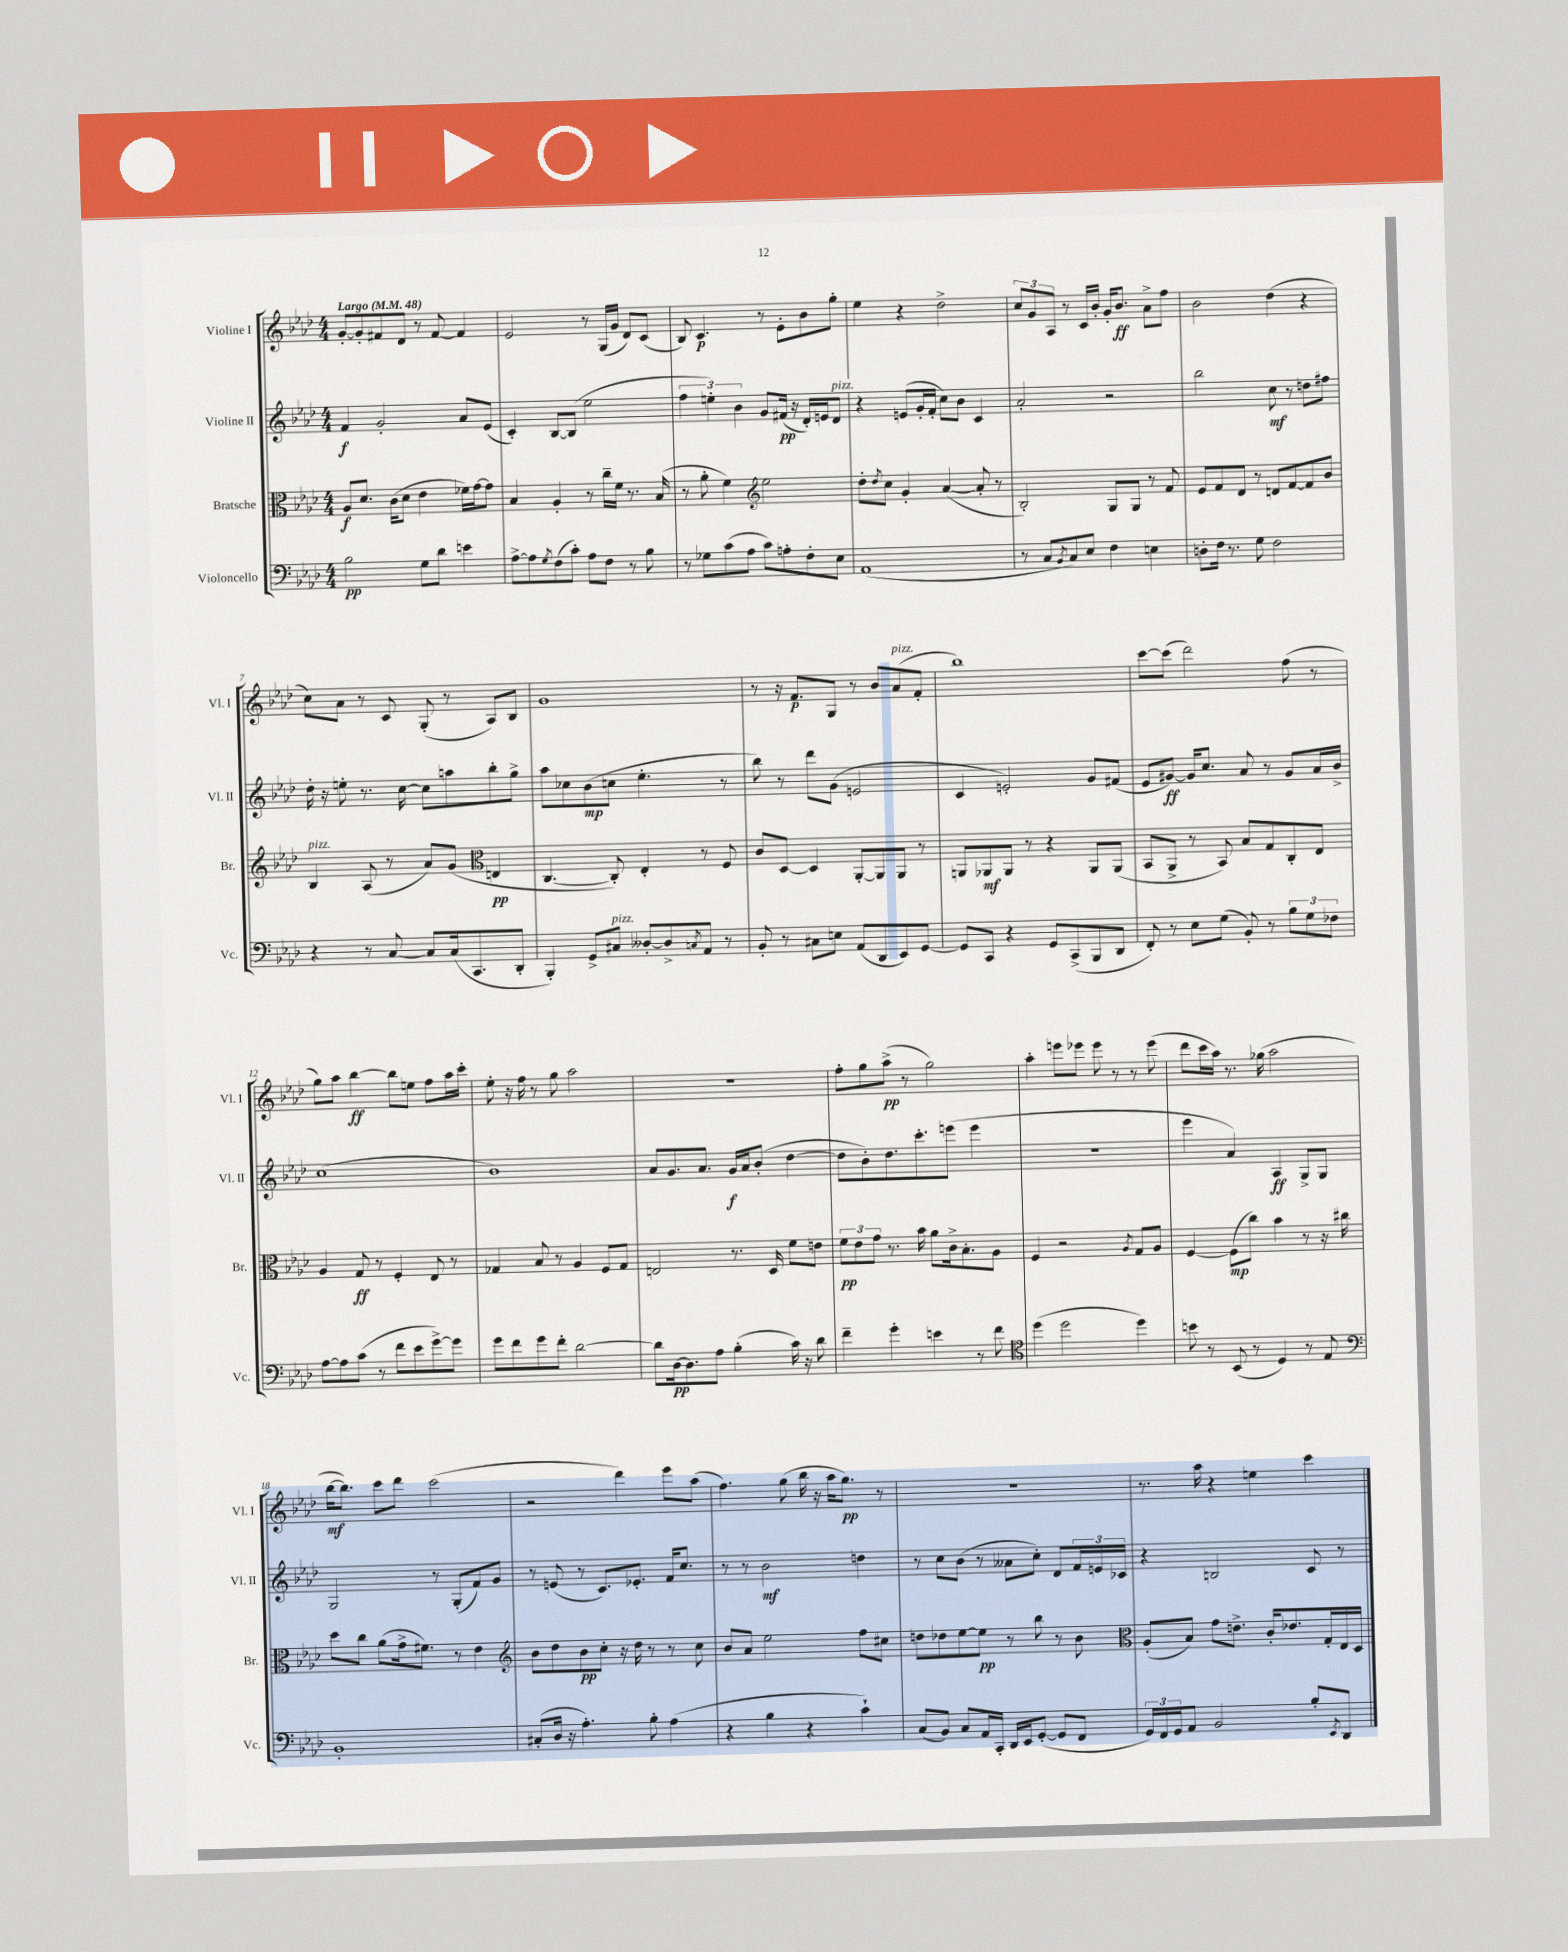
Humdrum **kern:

**kern	**kern	**kern	**kern
*staff4	*staff3	*staff2	*staff1
*clefF4	*clefC3	*clefG2	*clefG2
*k[b-e-a-d-]	*k[b-e-a-d-]	*k[b-e-a-d-]	*k[b-e-a-d-]
*M4/4	*M4/4	*M4/4	*M4/4
*MM48	*MM48	*MM48	*MM48
2B-	8A-	4f	[8g'
.	8.d-	.	8g']
.	.	2g'	8f#
.	(16c	.	.
.	8d-	.	8d-
8G	4e-	.	8r
8d-	.	.	[8f#
4e	16f-)	8a-	4f#]
.	[16g	.	.
.	8g]	(8e-	.
=	=	=	=
[8A-^	4B-	4c')	2e-
8A-]	.	.	.
8qG	.	.	.
(8F	4A-'	[8B-	.
8c')	.	(8B-]	.
8A-	8r	2ee-	8r
8F	16cc~	.	(16G
.	16f	.	16g
8r	8.r	.	8d-)
8B-	.	.	(8c
.	(16B-	.	.
=	=	=	=
8r	8r	6ff	8B-)
8G-	8a-'	.	4.c
.	.	6ee')	.
(8c	4f)	.	.
.	.	6b-	.
8A-	.	.	.
*	*clefG2	*	*
8c)	2ee-	8g	8r
8A'	.	(16f#	8e-'
.	.	16r	.
8F'	.	16d-')	8b-
.	.	16e	.
8E-	.	8d-	8gg'
=	=	=	=
(1AA-	8dd-'	4r	4ee-
.	8qdd-	.	.
.	8cc	.	.
.	4g'	(8e	4r
.	.	16g'	.
.	.	16f'	.
.	([4a-	8cc)	2dd-^
.	.	8b-	.
.	8a-']	4c	.
.	8r	.	.
=	=	=	=
8r	2B-')	2a-'	12cc
.	.	.	12g
8C	.	.	.
.	.	.	12A-
8qBB-	.	.	.
8C)	.	.	8r
8E-	.	.	16c
.	.	.	16b-'
4F	8G	2r	16g'
.	.	.	8.b-
.	8G	.	.
4E	8r	.	8a-^
.	8f	.	8ff
=	=	=	=
8D'	8e-	2bb-	2b-
16F	8f	.	.
8.r	.	.	.
.	8d-	.	.
8G	8r	.	.
2F	8d	8cc	(4dd-
.	[8f	8r	.
.	8f]	8dd	4r
.	8b-	8ff#	.
=	=	=	=
4r	4B-	16dd-'	8cc)
.	.	16r	.
.	.	8ee'	8a-
8r	(8A-	8.r	8r
[8C	8r	.	8c
.	.	[16cc	.
8C]	8a-)	8cc]	(8G'
(16C	(8g	8aa	8r
8.CC	.	.	.
*	*clefC3	*	*
.	4E	8bb-'	8A-)
8DD-'	.	8gg^	8B-
=	=	=	=
4BBB-')	[4.C	8aa-	1g
.	.	8cc-	.
8GG^	.	(8b-	.
8C#	8C'])	8cc	.
[8D--'	4E-'	4.ee-'	.
8D--^]	.	.	.
8qC	.	.	.
8AA-	8r	.	.
8r	8F	8r	.
=	=	=	=
8BB-'	8c	8bb-)	8r
8r	[8D-	8r	16r
.	.	.	8.f
8C#	4D-]	8ddd-	.
8E	.	(8g	8G
(8AA-	[8AA-'	2e	8r
8DD-	8AA-]	.	8b-
8EE-)	8AA-	.	(8a-
[8GG	8r	.	8f'
=	=	=	=
8GG]	8AA	4c	1bb-)
8CC	8AA-	.	.
4r	8AA-	2e')	.
.	8r	.	.
8GG	4r	.	.
(8CC^	.	.	.
8BBB-	8AA-	8g	.
8DD-	(8AA-	(8f#	.
=	=	=	=
8FF')	8BB-	8e-	[8ccc
8r	8AA-^	[8g#)	(8ccc]
8E-	8r	16g#]	2ddd-)
.	.	8.cc	.
(8G	8BB-)	.	.
8BB-')	8B-	8a-	.
8r	8G	8r	.
12B-	8C'	8g#	(8ff
12G	.	.	.
.	8E-	16a-	8r
12F-	.	.	.
.	.	16b-^	.
=	=	=	=
[8A-	4A-	(1cc	8gg)
8A-]	.	.	8aa-
(8c	8G	.	[4bb-
8r	8r	.	.
8f	4F'	.	8bb-]
8e-	.	.	8ee
[8g^)	8E-	.	8ff
8g]	8r	.	16aa-
.	.	.	16ccc'
=	=	=	=
8g	4G-	1b-)	8ee-'
8f	.	.	16r
.	.	.	16ff
8g	8B-	.	8r
8f'	8r	.	8gg
[2d-	4A-	.	2aa-
.	8F	.	.
.	8G-	.	.
=	=	=	=
8d-]	2E	8a-	1r
[16D-	.	8.g	.
8.D-]	.	.	.
.	.	8.a-	.
8A-	.	.	.
(4B-'	8.r	16g	.
.	.	16a-	.
.	.	(8b-'	.
.	16D-	.	.
16c)	8f	[4dd-	.
16r	.	.	.
8d-	8e	.	.
=	=	=	=
4f~	12f	8dd-]	8ff'
.	12e-	.	.
.	.	8b-')	8gg
.	12g	.	.
4g'	8.r	8.dd-	(8aa-^
.	.	.	8r
.	16b-	8.ccc'	.
4e	8a-	.	2gg)
.	16c^	(8eee	.
.	8.B-'	.	.
8r	.	4eee	.
8f	8A-	.	.
=	=	=	=
*clefC4	*	*	*
(4dd-	4F	1r	4aa-'
2dd-	2r	.	8eee
.	.	.	8eee-
.	.	.	8eee-
.	.	.	8r
.	8qA-	.	.
4dd-)	8G	.	8r
.	8A-	.	(8eee-
=	=	=	=
8b	[4F	4eee-	8ddd-
8r	.	.	16ccc
.	.	.	16aa-)
(8BB-	(8F]	4a-)	8.r
8r	8cc)	.	.
.	.	.	(16gg-
4D-)	4b-	4A-	2aa-
8r	8r	8G^	.
8E-	16r	8G	.
.	16cc#	.	.
=	=	=	=
*clefF4	*	*	*
1BB-'	8dd-	2G	[16bb-
.	.	.	8.bb-])
.	8cc	.	.
.	(8a-	.	8ccc
.	16g^	.	8ddd-
.	8.f#)	.	.
.	.	8r	(2ccc
.	8r	(8G'	.
.	4e-	8f)	.
.	.	8g	.
=	=	=	=
*	*clefG2	*	*
(8C#'	8b-	8r	2r
16D-	8dd-	(8e	.
16r	.	.	.
4.A-')	8b-	8r	.
.	8cc'	8.c)	.
.	16r	.	4ddd-)
.	16dd-	8.e-'	.
8B-'	8r	.	.
(4A-	8r	16f	8eee-
.	.	8.cc	.
.	8cc	.	(8aa-
=	=	=	=
4r	8b-	8r	4.ff)
.	8a-	8r	.
4B-	2ee-	2b-	.
.	.	.	(8gg
4r	.	.	16bb-
.	.	.	16r
.	.	.	16aa-
.	.	.	8.gg)
4c`)	8ff	4dd	.
.	8cc#	.	8r
=	=	=	=
(8C	8dd	8r	1r
8BB-)	8dd-	8cc	.
8C	[8ee-	(8b-	.
16AA-	8ee-]	8r	.
16CC'	.	.	.
16DD-	8r	8a--	.
16EE-	.	.	.
([8GG'	8bb-	8cc')	.
8GG]	8r	8d-	.
8FF	8b-	24f	.
.	.	24e	.
.	.	24c-	.
=	=	=	=
*	*clefC3	*	*
24GG)	(8A-'	4r	8.r
24FF	.	.	.
24GG	.	.	.
8AA-	8B-)	.	.
.	.	.	16aa-
2BB-	8g	2B	4r
.	8.e^	.	.
.	.	.	4ee
.	16c'	.	.
.	8.e-	.	.
8B-'	.	8c	4ccc
.	16G'	.	.
8qEE-	.	.	.
8DD-	16E-	8r	.
.	16D-	.	.
==	==	==	==
*-	*-	*-	*-
